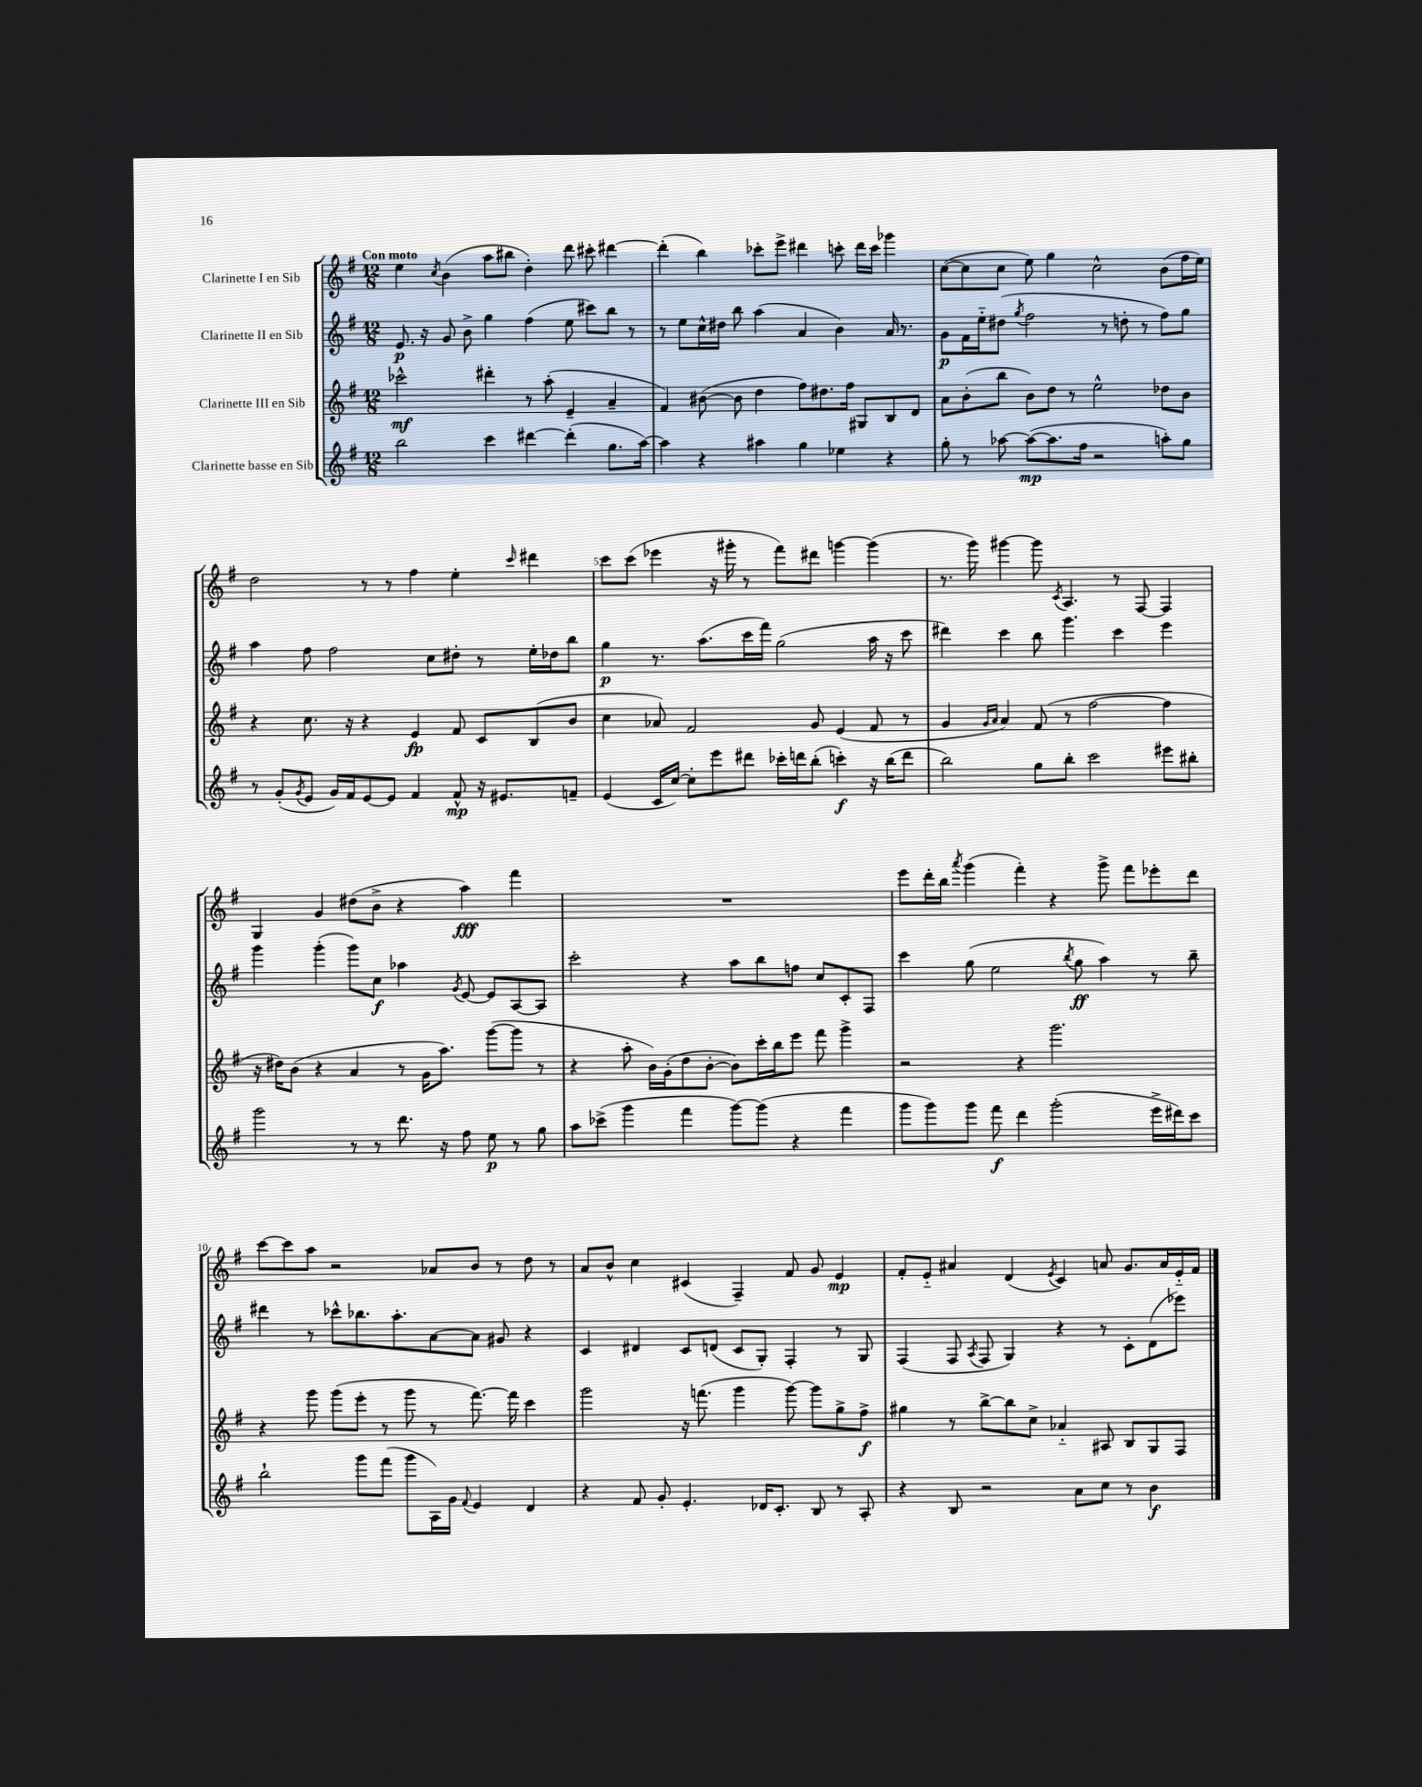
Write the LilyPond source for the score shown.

<<
\new StaffGroup <<
\new Staff = "s0" \with { instrumentName = "Clarinette I en Sib" } {
    \clef treble \key g \major \numericTimeSignature \time 12/8 \tempo "Con moto"
    e''4 \acciaccatura { c''8 } b'4( a''8 bis''8 d''4-.) d'''8 cis'''8-. dis'''4~ |
    dis'''4-.( b''4) ces'''8-. e'''8-> dis'''4 c'''8-. dis'''16 c'''16 ges'''4 |
    c''8~( c''8 c''8 e''8) g''4 c''2-^ b'8( fis''16 e''16) |
    d''2 r8 r8 fis''4 e''4-. \grace { c'''16 } dis'''4 |
    c'''8 c'''8( ees'''4 r16 gis'''16-. r8 fis'''8) dis'''8 g'''4~ g'''4( |
    r8. g'''16) gis'''4~ gis'''8 \acciaccatura { c'8 } a4. r8 fis8~ fis4 |
    g4 g'4 dis''8( b'8-> r4 a''4\fff) fis'''4 |
    R1. |
    e'''8 d'''16-. b''16 \acciaccatura { a'''8 } g'''4( fis'''4-.) r4 g'''8-> fis'''8 ees'''8-. d'''8 |
    c'''8~ c'''8 a''8 r2 aes'8 b'8 r8 d''8 r8 |
    a'8 b'8-^ c''4 cis'4( fis4--) fis'8 g'8 e'4\mp |
    fis'8-. e'8-_ ais'4 d'4( \acciaccatura { e'8 } c'4) a'8 g'8. a'16 e'16-_ fis'16 \bar "|." |
}
\new Staff = "s1" \with { instrumentName = "Clarinette II en Sib" } {
    \clef treble \key g \major \numericTimeSignature \time 12/8
    e'8.\p r16 g'8 b'8-> g''4 fis''4( e''8 cis'''8) b''8 r8 |
    r8 e''8 c''16-^ dis''16 b''8 a''4( a'4 b'4) a'16 r8. |
    g'8\p fis'16 e''16-_ dis''8( \acciaccatura { g''8 } fis''2 r8 d''8-. r8 fis''8) g''8 |
    a''4 fis''8 fis''2 c''8 dis''8-. r8 e''16-. des''16 b''8 |
    g''4\p r8. a''8.( c'''16 fis'''16) g''2( a''16 r16 c'''8 |
    dis'''4) c'''4 b''8 g'''4. c'''4 e'''4 |
    g'''4 g'''4-.( g'''8) c''8\f aes''4 \acciaccatura { g'8 } e'8~ e'8 a8~ a8 |
    c'''2-. r4 a''8 b''8 f''8 c''8 c'8-. fis8 |
    c'''4 g''8( e''2 \acciaccatura { b''8 } g''8\ff a''4) r8 b''8-- |
    dis'''4 r8 ces'''8-^ bes''8. a''8.-. a'8~ a'8 gis'8 r4 |
    c'4 dis'4 c'8 d'8( c'8 g8-.) fis4-. r8 g8 |
    fis4( fis8 \acciaccatura { a8 } fis8 g4) r4 r8 c'8-. d'8( ees'''8) \bar "|." |
}
\new Staff = "s2" \with { instrumentName = "Clarinette III en Sib" } {
    \clef treble \key g \major \numericTimeSignature \time 12/8
    ces'''2-^\mf dis'''4-. r8 a''8-.( e'4-- a'4-- |
    fis'4) bis'8~( bis'8 d''4 fis''8) dis''8. fis''16 gis8 b8 d'8 |
    a'8 b'8-.( b''8 b'8) d''8 r8 e''2-^ des''8 b'8 |
    r4 c''8. r16 r4 e'4\fp fis'8 c'8 b8( b'8 |
    c''4 aes'8) fis'2 g'8 e'4( fis'8 r8 |
    g'4 \grace { g'16 a'16 } a'4) fis'8( r8 fis''2~ fis''4 |
    r16 dis''16) b'8( r4 a'4 r8 g'16 a''8.) g'''8~( g'''8 r8 |
    r4 a''8-. b'16) g'16-.( d''8 b'8~-. b'8) c'''16-. b''16 e'''8 fis'''8 g'''4-> |
    r2 r4 g'''2. |
    r4 g'''8 g'''8( e'''8-. r8 g'''8 r8 fis'''8.~) fis'''16 c'''4 |
    g'''2 r16 f'''8.( g'''4 g'''8~) g'''8 g''8-> fis''8->\f |
    gis''4 r8 b''8~-> b''8 c''8-> aes'4-_ ais8 b8 g8 fis8 \bar "|." |
}
\new Staff = "s3" \with { instrumentName = "Clarinette basse en Sib" } {
    \clef treble \key g \major \numericTimeSignature \time 12/8
    b''2 c'''4 dis'''4~ dis'''4-.( g''8. a''16~) |
    a''4 r4 ais''4 g''4 ees''4 r4 |
    g''8-. r8 aes''8~ aes''8~\mp( aes''8. fis''16 r2 a''8-.) g''8 |
    r8 g'8-.( \acciaccatura { g'8 } e'8 g'16) fis'16 e'8~ e'8 fis'4 fis'8-^\mp r16 eis'8. f'8-- |
    e'4( c'16 c''16~) c''8-. e'''8 dis'''8 ces'''16-. d'''16 b''8-.( c'''4-.\f) r16 b''16( d'''8 |
    b''2) g''8 b''8-. c'''2 eis'''8 bis''8-. |
    g'''2 r8 r8 d'''8. r16 fis''8 e''8\p r8 g''8 |
    a''8 ces'''8->( g'''4 fis'''4 g'''8~) g'''8( r4 fis'''4 |
    g'''8 g'''8) g'''8 fis'''8\f d'''4 g'''2-.( e'''16-> dis'''16) c'''8 |
    b''2-! g'''8 fis'''8( g'''8 a16) g'16 \appoggiatura { fis'8 } e'4 d'4 |
    r4 fis'8 g'8-. e'4.-. des'16 c'8.-. b8 r8 a8-. |
    r4 b8 r2 a'8 c''8 r8 b'4\f \bar "|." |
}
>>
>>
\layout { \context { \Score \override BarNumber.break-visibility = ##(#f #t #t) barNumberVisibility = #(every-nth-bar-number-visible 5) } }
